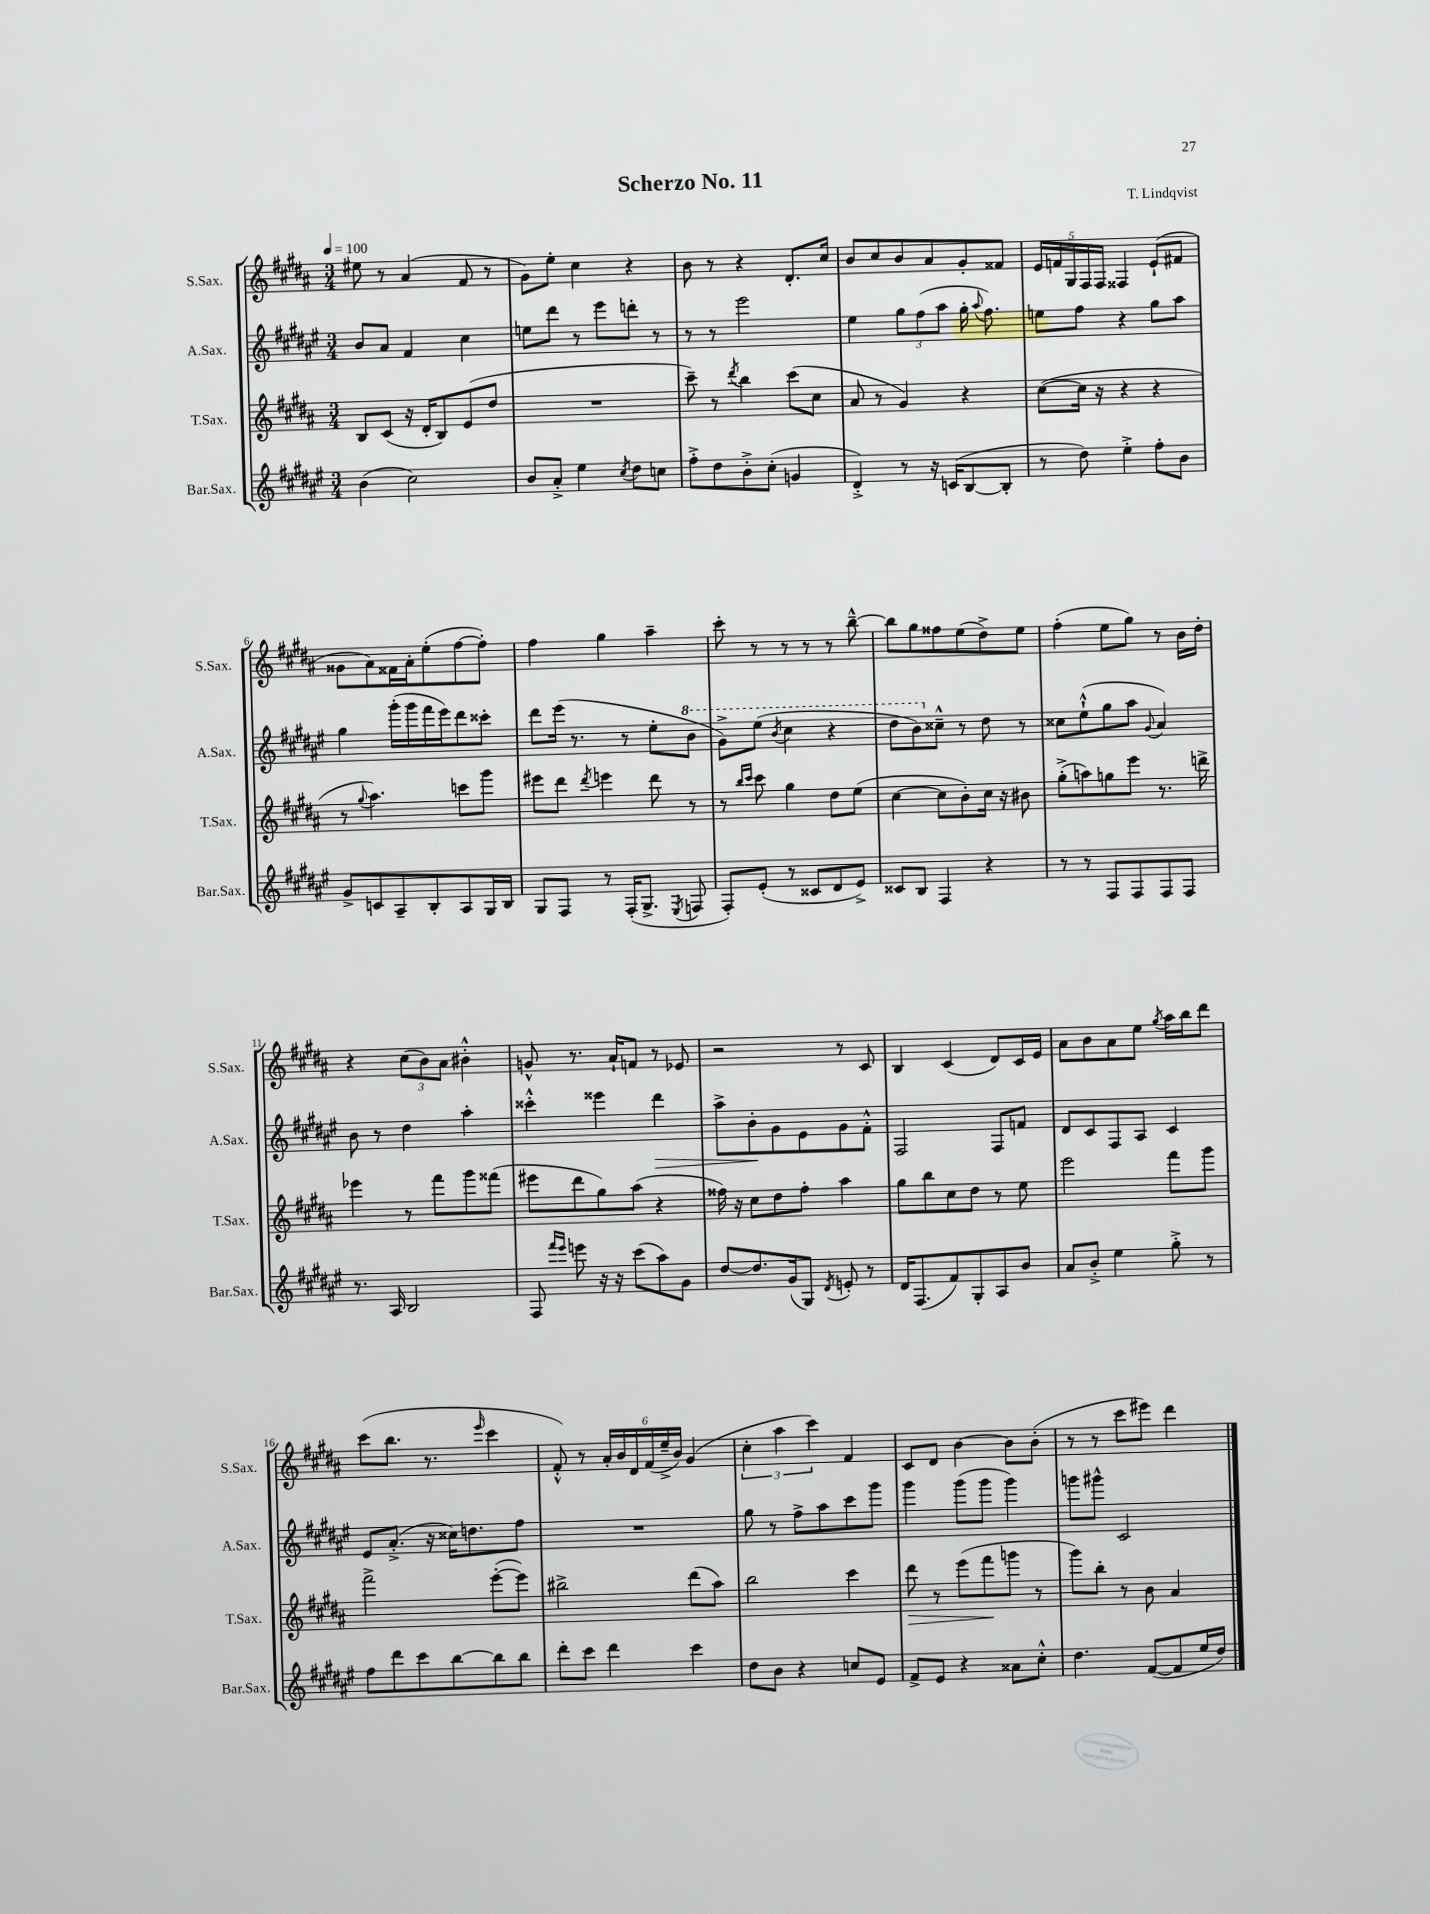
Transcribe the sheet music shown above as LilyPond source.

\header { title = "Scherzo No. 11" composer = "T. Lindqvist" }
<<
\new StaffGroup <<
\new Staff = "s0" \with { instrumentName = "S.Sax." shortInstrumentName = "S.Sax." } {
    \clef treble \key b \major \numericTimeSignature \time 3/4 \tempo 4 = 100
    \autoBeamOff eis''8 r8 ais'4( fis'8 r8 |
    gis'8[) e''8]-. cis''4 r4 |
    b'8 r8 r4 dis'8.[-. cis''16] |
    b'8[ cis''8 b'8 ais'8 gis'8-. fisis'8] |
    \tuplet 5/4 { e'16[ f'16 gis16 fis16 fis16] } fisis4 e'8[-!( fis'8] |
    gisis'8[ ais'8) fisis'16 ais'16-. e''8-.( fis''8~ fis''8]-.) |
    fis''4 gis''4 ais''4-- |
    cis'''8-. r8 r8 r8 r8 b''8~---^ |
    b''8[ gis''8 fisis''8 e''8( dis''8->) e''8] |
    fis''4-.( e''8[ gis''8]) r8 b'16[ dis''16]-. |
    r4 \tuplet 3/2 { cis''8[( b'8) ais'8] } bis'4-.-^ |
    g'8-^ r8. ais'16[-! f'8] r8 ees'8 |
    r2 r8 cis'8 |
    b4 cis'4( dis'8[) cis'16 e'16] |
    ais'8[ b'8 ais'8 e''8] \acciaccatura { gis''8 } ais''16[ b''16 dis'''8] |
    cis'''8[( b''8.] r8. \grace { e'''16 } cis'''4 |
    fis'8-.-^) r8 \tuplet 6/4 { ais'16[-. b'16 dis'16 fis'16( e''16---> b'16]) } gis'4( |
    \tuplet 3/2 { cis''4-. ais''4 cis'''4) } fis'4 |
    cis'8[ dis'8] b'4~ b'8[ b'8]-.( |
    r8 r8 cis'''8[ eis'''8]) dis'''4 \bar "|." |
}
\new Staff = "s1" \with { instrumentName = "A.Sax." shortInstrumentName = "A.Sax." } {
    \clef treble \key fis \major \numericTimeSignature \time 3/4
    \autoBeamOff b'8[ ais'8] fis'4 cis''4 |
    e''8[ dis'''8] r8 eis'''8[ d'''8]-. r8 |
    r8 r8 eis'''2 |
    eis''4 \tuplet 3/2 { gis''8[ fis''8( ais''8] } gis''16-. \appoggiatura { ais''8 } fis''8.) |
    e''8[ fis''8] r4 gis''8[ ais''8] |
    gis''4 gis'''16[-.( gis'''16 fis'''16 eis'''16) dis'''8 cisis'''8]-. |
    dis'''8[ eis'''16]( r8. r8 eis''8[-. \ottava #1 b''8] |
    gis''8[->) eis'''8]( \acciaccatura { b''8 } cis'''4 r4 |
    dis'''8[ b''8) \ottava #0 cisis''8]---^ r8 dis''8 r8 |
    cisis''8[ eis''8-!-^( gis''8 ais''8] \appoggiatura { gis'8 } ais'4) |
    b'8 r8 dis''4 ais''4-. |
    cisis'''4-.-^ eisis'''4 dis'''4\> |
    ais''8[-> b'8-.\! gis'8 eis'8 gis'8 fis'8]-.-^ |
    fis2 fis8[ f'8] |
    dis'8[ cis'8 fis8 ais8] cis'4 |
    eis'8[ ais'8.]-.->( r16 cisis''16[) d''8. fis''8] |
    R2. |
    gis''8 r8 fis''8[-> ais''8 cis'''8 gis'''8] |
    gis'''4 gis'''8[( gis'''8] gis'''4) |
    g'''8[ gis'''8]-^ cis'2 \bar "|." |
}
\new Staff = "s2" \with { instrumentName = "T.Sax." shortInstrumentName = "T.Sax." } {
    \clef treble \key b \major \numericTimeSignature \time 3/4
    \autoBeamOff b8[ cis'8]( r16 dis'16[-. b8) e'8( dis''8] |
    R2. |
    cis'''8--) r8 \acciaccatura { dis'''8 } b''4 cis'''8[( cis''8] |
    ais'8 r8 gis'4) r4 |
    cis''8[~( cis''16] r16 r4 r4 |
    r8 \appoggiatura { gis''8 } ais''4.) c'''8[ gis'''8] |
    eis'''8[ dis'''8] \acciaccatura { dis'''8 } e'''4 dis'''8 r8 |
    r8 \grace { b''16[ cis'''16] } cis'''8 gis''4 dis''8[ e''8]( |
    cis''4~ cis''8[ b'8-.) cis''16] r16 bis'8 |
    gis''8[-.->( a''8) g''8 e'''8] r8. d'''16-> |
    ees'''4 r8 fis'''8[ gis'''8 fisis'''8]( |
    eis'''8[ dis'''8 gis''8) ais''8]( r4 |
    fisis''16) r16 cis''8[ dis''8 fisis''8]-. ais''4 |
    gis''8[ b''8 cis''8 dis''8] r8 e''8 |
    e'''2 fis'''8[ gis'''8] |
    fis'''2-> e'''8[~-.( e'''8]) |
    bis''2-> dis'''8[( ais''8]) |
    b''2 cis'''4 |
    dis'''8\> r8 e'''8[( fis'''8\! g'''8] r8 |
    gis'''8[) b''8]-. r8 b'8 ais'4 \bar "|." |
}
\new Staff = "s3" \with { instrumentName = "Bar.Sax." shortInstrumentName = "Bar.Sax." } {
    \clef treble \key fis \major \numericTimeSignature \time 3/4
    \autoBeamOff b'4( cis''2) |
    b'8[ ais'8]-.-> eis''4 \acciaccatura { cis''8 } dis''8[ c''8] |
    fis''8[-.-> dis''8 b'8-.-> cis''8]-.( g'4 |
    dis'4-.->) r8 r16 c'16[( b8~ b8]-. |
    r8 dis''8) eis''4-.-> fis''8[-. b'8] |
    gis'8[-> c'8 ais8-- b8-. ais8 gis16 b16] |
    gis8[ fis8] r8 fis16[-.( gis8.]-> \acciaccatura { eis8 } f8 |
    fis8[-.) eis'8]-.( r8 cisis'8[ dis'8 eis'8]->) |
    cisis'8[ b8] fis4 r4 |
    r8 r8 fis8[ fis8 fis8 fis8] |
    r8. ais16 b2 |
    fis8 \grace { fis'''16[ eis'''16] } e'''8 r16 r16 cis'''8[( ais''8) gis'8] |
    dis''8[~ dis''8. gis'16( gis8]) \acciaccatura { dis'8 } e'8-. r8 |
    dis'16[ fis8.( fis'8) gis8-. ais8 b'8] |
    ais'8[ b'8]-.-> eis''4 gis''8-.-> r8 |
    fis''8[ dis'''8 cis'''8 b''8~ b''8 b''8] |
    dis'''8[-. cis'''8] dis'''4 cis'''4 |
    dis''8[ b'8] r4 c''8[ eis'8] |
    fis'8[-> eis'8] r4 aisis'8[ cis''8]-.-^ |
    dis''4. fis'8[~( fis'8 eis''16 dis''16]) \bar "|." |
}
>>
>>
